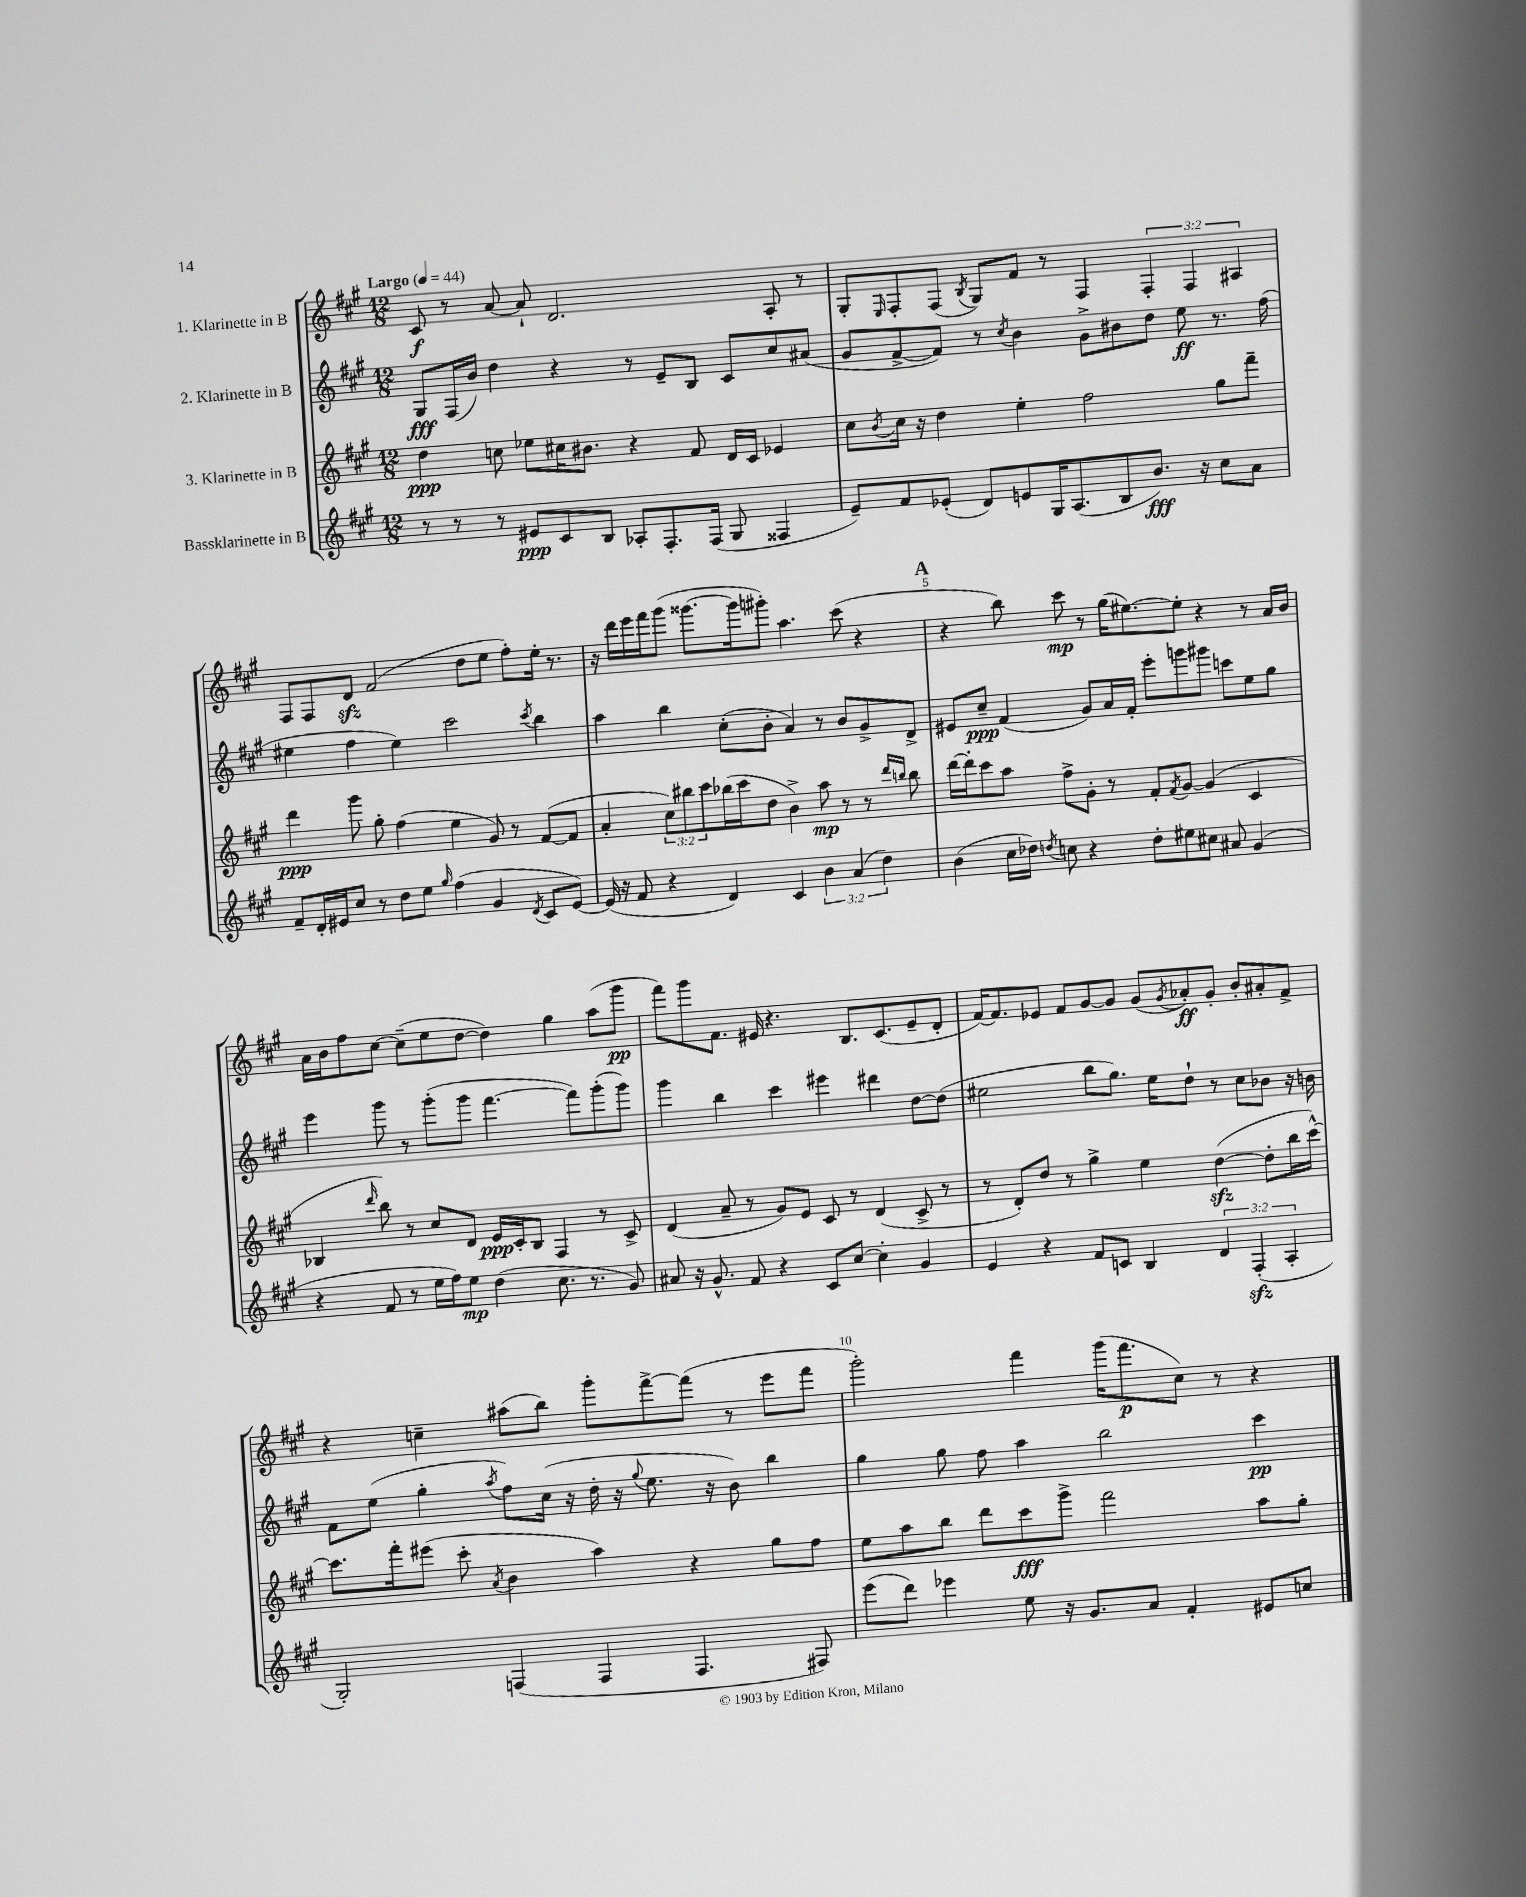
<<
\new StaffGroup <<
\new Staff = "s0" \with { instrumentName = "1. Klarinette in B" } {
    \clef treble \key a \major \numericTimeSignature \time 12/8 \override Staff.TupletNumber.text = #tuplet-number::calc-fraction-text \tempo "Largo" 4 = 44
    cis'8\f r8 a'8~ a'8-! d'2. a8-. r8 |
    gis8-. \grace { e16 } fis8-. fis8( \acciaccatura { b8 } gis8) fis'8 r8 fis4 \tuplet 3/2 { fis4-. fis4 ais4 } |
    fis8 fis8 d'8\sfz fis'2( d''8 e''8 fis''8-.) e''16-. r8. |
    r16 d'''16 e'''16 fis'''16 gis'''8( gisis'''8.~ gisis'''16 gis'''8-.) a''4. cis'''8( r4 |
    \mark \markup { \bold "A" } r4 b''8) cis'''8\mp r8 gis''16( eis''8.~) eis''8-. r4 r8 a'16 b'16 |
    a'16 b'16 fis''8 cis''8~ cis''8--( e''8 d''8~ d''4) gis''4 a''8( gis'''8\pp |
    fis'''8) gis'''8 fis'8. eis'16 r4. b8. cis'8.( eis'8-- d'8-. |
    fis'16~) fis'8. ees'8 fis'8 gis'8~ gis'8 gis'8( \acciaccatura { gis'8 } aes'8-.\ff) gis'8-. b'8-. ais'8-. fis'8-> |
    r4 c''4-- ais''8( b''8) gis'''8-. fis'''8~-> fis'''8( r8 e'''8 fis'''8 |
    gis'''2-.) fis'''4 gis'''16( fis'''8.\p cis''8) r8 r4 \bar "|." |
}
\new Staff = "s1" \with { instrumentName = "2. Klarinette in B" } {
    \clef treble \key a \major \numericTimeSignature \time 12/8
    gis8\fff fis16( b'16) d''4 r4 r8 e'8-- b8 cis'8 cis''8 ais'8( |
    gis'8 fis'8~-> fis'8) r8 \acciaccatura { cis''8 } b'4 gis'8-> bis'8 d''8 e''8\ff r8. fis''16( |
    eis''4 fis''4 eis''4) cis'''2 \acciaccatura { cis'''8 } b''4 |
    a''4 b''4 cis''8-.( b'8-. a'4) r8 b'8 gis'8-> d'8-> |
    \mark \markup { \bold "A" } eis'8 cis''8--\ppp fis'4( gis'8) a'16 fis'16-. e'''8-. g'''8 gis'''8 c'''8 e''8 gis''8 |
    e'''4 gis'''8 r8 gis'''8-.( gis'''8 fis'''4.~ fis'''8) gis'''8-.( gis'''8) |
    gis'''4 b''4 cis'''4 eis'''4 dis'''4 d''8~ d''8( |
    eis''2 b''8 gis''8.) eis''16 d''8-! r8 cis''8 bes'8 r16 b'16 |
    fis'8 e''8( gis''4-. \acciaccatura { a''8 } fis''8) cis''16( r16 d''16-. r16 \appoggiatura { gis''8 } e''8. r16 b'8) b''4 |
    gis''4 gis''8 fis''8 a''4 b''2 cis'''4\pp \bar "|." |
}
\new Staff = "s2" \with { instrumentName = "3. Klarinette in B" } {
    \clef treble \key a \major \numericTimeSignature \time 12/8 \override Staff.TupletNumber.text = #tuplet-number::calc-fraction-text
    d''4\ppp c''8 ees''8 cis''16 bis'8. r4 fis'8 d'16 cis'16 ees'4 |
    cis''8 \acciaccatura { b'8 } cis''16 r16 d''4 e''4-. fis''2 gis''8 fis'''8-- |
    d'''4\ppp gis'''8 gis''8-. fis''4( e''4 gis'8) r8 fis'8~( fis'8 |
    a'4-. \tuplet 3/2 { cis''8) bis''8 cis'''8 } bes''16( cis'''16 d''8 b'4->) a''8\mp r8 r8 \grace { d'''16 b''16 } b''8 |
    \mark \markup { \bold "A" } d'''16~ d'''16-. cis'''8 a''8 fis''8-> gis'8-. r8 fis'8-. \acciaccatura { fis'8 } gis'8~ gis'4( cis'4 |
    bes4 \grace { d'''16 } b''8) r8 cis''8 d'8 e'16\ppp cis'16-. bes8 fis4 r8 cis'8-> |
    d'4( a'8-- r8 gis'8) e'8 cis'8 r8 d'4( cis'8-> r8 |
    r8 d'8-.) d''8 r8 gis''4-> e''4 d''4~\sfz( d''8-. b''16 cis'''16~-^) |
    cis'''8. fis'''16-. eis'''8( cis'''8-. \acciaccatura { a'8 } b'4 a''4) r4 gis''8 fis''8 |
    e''8 a''8 b''8 d'''8 cis'''8\fff gis'''8-> fis'''2 a''8 gis''8-. \bar "|." |
}
\new Staff = "s3" \with { instrumentName = "Bassklarinette in B" } {
    \clef treble \key a \major \numericTimeSignature \time 12/8 \override Staff.TupletNumber.text = #tuplet-number::calc-fraction-text
    r8 r8 r8 eis'8\ppp cis'8 b8 aes8-. fis8.-. fis16( gis8 fisis4 |
    e'8--) fis'8 ees'8-.( d'8) e'8 gis16 a8.( b8 b'8.\fff) r16 cis''8 a'8 |
    fis'8-- d'16-. eis'16 cis''8 r8 d''8 e''8 \grace { gis''16 } fis''4( gis'4 \acciaccatura { d'8 } cis'8 eis'8~) |
    eis'16( r16 fis'8 r4 d'4) cis'4 \tuplet 3/2 { b'4 a'4( d''4) } |
    \mark \markup { \bold "A" } b'4( cis''16 des''16) \acciaccatura { d''8 } c''8 r4 d''8-. eis''8 cis''8 ais'8 gis'4( |
    r4 fis'8 r8 e''16 fis''16) e''8\mp d''4( cis''8. r8. gis'8) |
    ais'8 r16 gis'8.-^ fis'8 r4 cis'8 cis''8~ cis''4-. gis'4 |
    e'4 r4 fis'8 c'8 b4 \tuplet 3/2 { d'4 fis4-.\sfz( a4-. } |
    gis2-.) f4( f4 f4. fis8) |
    e'''8( d'''8) ees'''4 e''8 r16 gis'8. a'8 fis'4-. eis'8 c''8 \bar "|." |
}
>>
>>
\layout { \context { \Score \override BarNumber.break-visibility = ##(#f #t #t) barNumberVisibility = #(every-nth-bar-number-visible 5) } }
